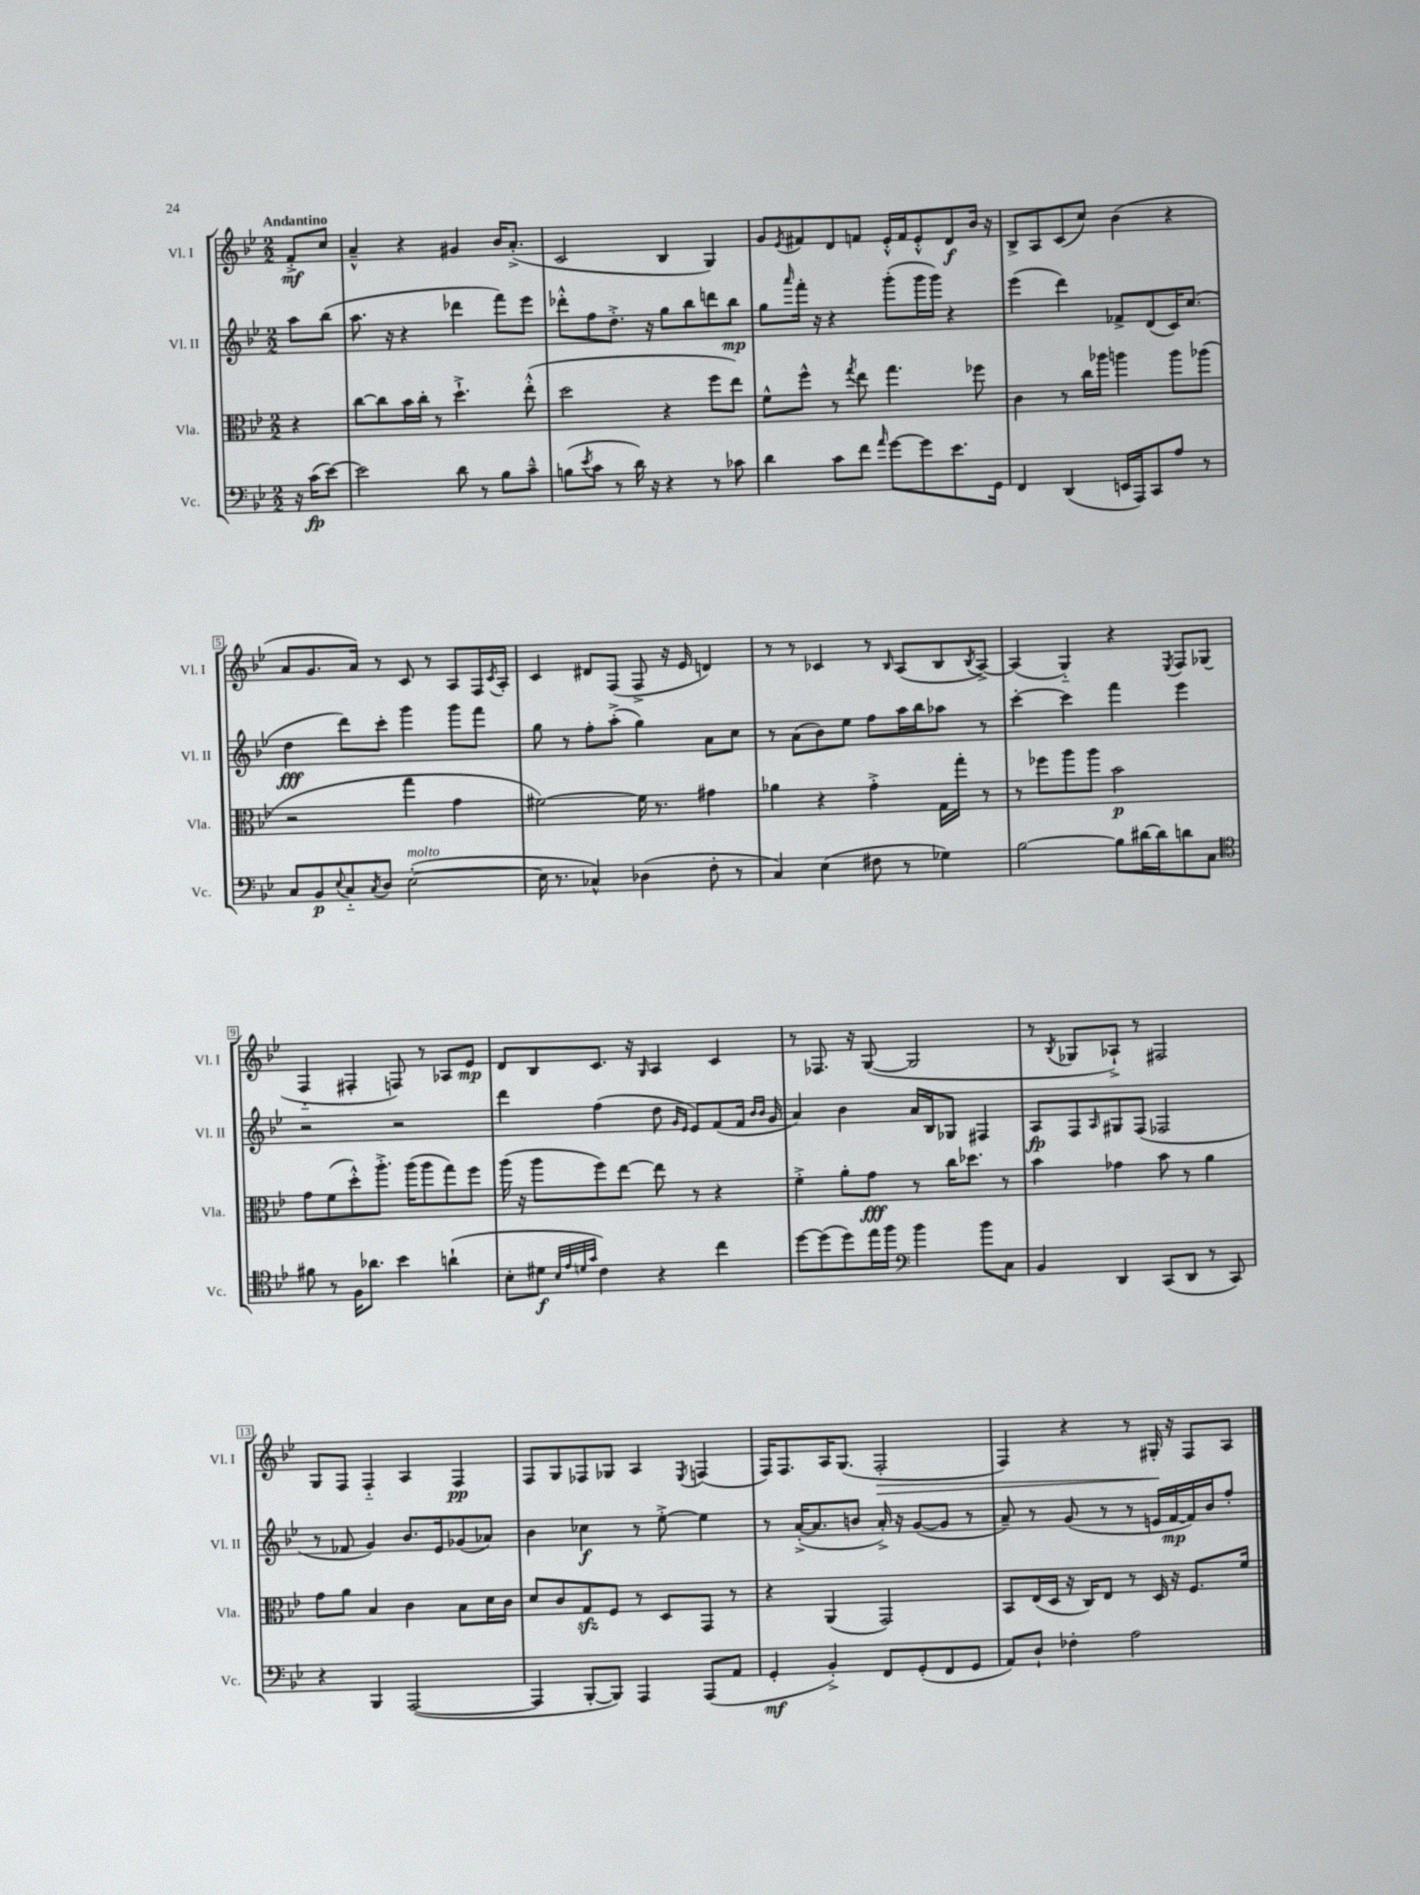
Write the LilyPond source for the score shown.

<<
\new StaffGroup <<
\new Staff = "s0" \with { instrumentName = "Vl. I" shortInstrumentName = "Vl. I" } {
    \clef treble \key bes \major \numericTimeSignature \time 2/2 \partial 4 \tempo "Andantino"
    f'8-.->\mf c''8 |
    a'4---^ r4 gis'4 bes'16 a'8.-.->( |
    c'2 bes4 g4) |
    g'8 \acciaccatura { ees'8 } fis'8 d'8 f'8 ees'16-.-^ f'16 ees'8-.-^ d'8\f bes'16 r16 |
    bes8-> a8 c'8( c''8) bes'4( r4 |
    a'8 g'8. a'16) r8 c'8 r8 a8 f16 \acciaccatura { c'8 } a16-. |
    c'4 dis'8 f8( f8-> r16 ees'16 d'4) |
    r8 r8 ces'4 r8 \grace { bes16 } a8( bes8 \acciaccatura { bes8 } a8~->) |
    a4( g4-_) r4 \acciaccatura { ees8 } f8 ges8( |
    f4-_ fis4-. f8) r8 aes8 ees'8\mp |
    d'8 bes8 c'8. r16 \grace { g16 } a4 c'4 |
    r8 fes8. r16 g8~( g2 |
    r8 \acciaccatura { bes8 } ges8 aes8-!->) r8 fis2 |
    g8 f8 f4-_ a4 f4\pp |
    f8 g8 fes8 ges8 a4 \acciaccatura { ees8 } f4( |
    f16) f8. a16 g8.( f2-.\> |
    f4) r4 r8 gis16-.\! r16 f8 a8 \bar "|." |
}
\new Staff = "s1" \with { instrumentName = "Vl. II" shortInstrumentName = "Vl. II" } {
    \clef treble \key bes \major \numericTimeSignature \time 2/2 \partial 4
    a''8 bes''8( |
    a''8. r16 r4 des'''4 f'''8) ees'''8 |
    des'''8-.-^ f''8 d''8.-.-> r16 g''8 bes''8 d'''8 bes''8\mp |
    g''8 \grace { a'''16 } f'''16-. r16 r4 g'''8-.( g'''16 g'''16) r4 |
    ees'''4( d'''4) fes'8-> d'8( c'16) c''8.( |
    d''4\fff d'''8) c'''8-. g'''4 g'''8 f'''8 |
    g''8 r8 f''8-. a''8-.->( g''4) a'8 c''8 |
    r8 a'8( bes'8) ees''8 f''8 a''16 bes''16 aes''8 r8 |
    c'''4~-. c'''4 f'''4 ees'''4 |
    r2 r2 |
    d'''4 f''4( d''8 \grace { g'16 ees'16 } ees'8) f'8( f'16 \grace { bes'16 bes'16 } g'16 |
    a'4) bes'4 a'16 bes16 ges8 fis4 |
    a8\fp f8 \grace { a16 } gis8 f8( fes2 |
    r8 fes'8 g'4) bes'8. ees'16 ges'8( aes'8) |
    bes'4 ces''4\f r8 ees''8~-.-> ees''4 |
    r8 a'16~-.->( a'8. b'8 a'16-.->) r16 g'8~( g'8 r8 |
    a'8--) r8 g'8( r8 r8 e'16 f'16~\mp f'16) bes'16 f''8-. \bar "|." |
}
\new Staff = "s2" \with { instrumentName = "Vla." shortInstrumentName = "Vla." } {
    \clef alto \key bes \major \numericTimeSignature \time 2/2 \partial 4
    r4 |
    c''8~ c''8 bes'16 c''16-. r8 d''4.-!-> ees''8-.-^( |
    d''2 r4 f''8 ees''8) |
    f'8-^ f''8-^ r8 \acciaccatura { g''8 } ees''8 g''4. fes''8 |
    c'4 r8 c''16 aes''16 a''4 a''8 aes''8( |
    r2 g''4 g'4 |
    fis'2~) fis'16 r8. gis'4 |
    aes'4 r4 g'4-.-> g16 g''16-. r8 |
    r8 fes''8 a''8 a''8 bes'2\p |
    g'8 f'8( d''8-.-^) a''8.-.-> a''16( a''8 g''8) f''8 |
    a''16( r16 a''8 f''8) ees''8~ ees''8 r8 r4 |
    f'4-.-> a'8-. g'8\fff r8 c''16 des''8. r8 |
    bes'4 ges'4 bes'8 r8 a'4 |
    g'8 a'8 bes4 c'4 bes8 d'16 c'16 |
    d'8 c'8 g8\sfz f8 r8 d8 g,8 r8 |
    r4 a,4( g,2) |
    bes,8 ees16( d16 r16 c16) ees8 r8 d16 r16 f8. f'16 \bar "|." |
}
\new Staff = "s3" \with { instrumentName = "Vc." shortInstrumentName = "Vc." } {
    \clef bass \key bes \major \numericTimeSignature \time 2/2 \partial 4
    r16 c'16\fp( ees'8~) |
    ees'2 d'8 r8 bes8 c'8---^ |
    b8( \acciaccatura { ees'8 } c'8 r8 d'16) r16 r4 r8 ces'8 |
    d'4 c'8 f'8 \grace { a'16 } g'8~ g'8 ees'8. g,16 |
    f,4 d,4( e,16 a,,16) c,8 a8 r8 |
    c8 bes,8\p \appoggiatura { ees8 } c8-_ \acciaccatura { c8 } d8 ees2~-.^\markup { \italic "molto" }( |
    ees16 r8. ces4-^) des4( f8-. r8 |
    c4) ees4( fis8 r8 ges4) |
    bes2~ bes8 dis'16~ dis'16 d'8 c8 |
    \clef tenor fis'8 r8 f16 aes'8. bes'4 a'4-!( |
    bes8-. dis'8\f \grace { bes32 ees'32 d'32 g'32 } c'4) r4 c''4 |
    d''8~ d''8( d''8) ees''16 f''16 \clef bass bes'4 bes'8 c8 |
    bes,4 d,4 c,8( d,8 r8 c,8) |
    r4 bes,,4 a,,2~( |
    a,,4 bes,,8~-. bes,,8) a,,4 a,,8( a,8 |
    g,4-.\mf bes,4-.->) f,8 g,8-.( f,8 g,8 |
    a,8) d8-! fes4-. a2 \bar "|." |
}
>>
>>
\layout { \context { \Score \override BarNumber.stencil = #(make-stencil-boxer 0.1 0.3 ly:text-interface::print) } }
